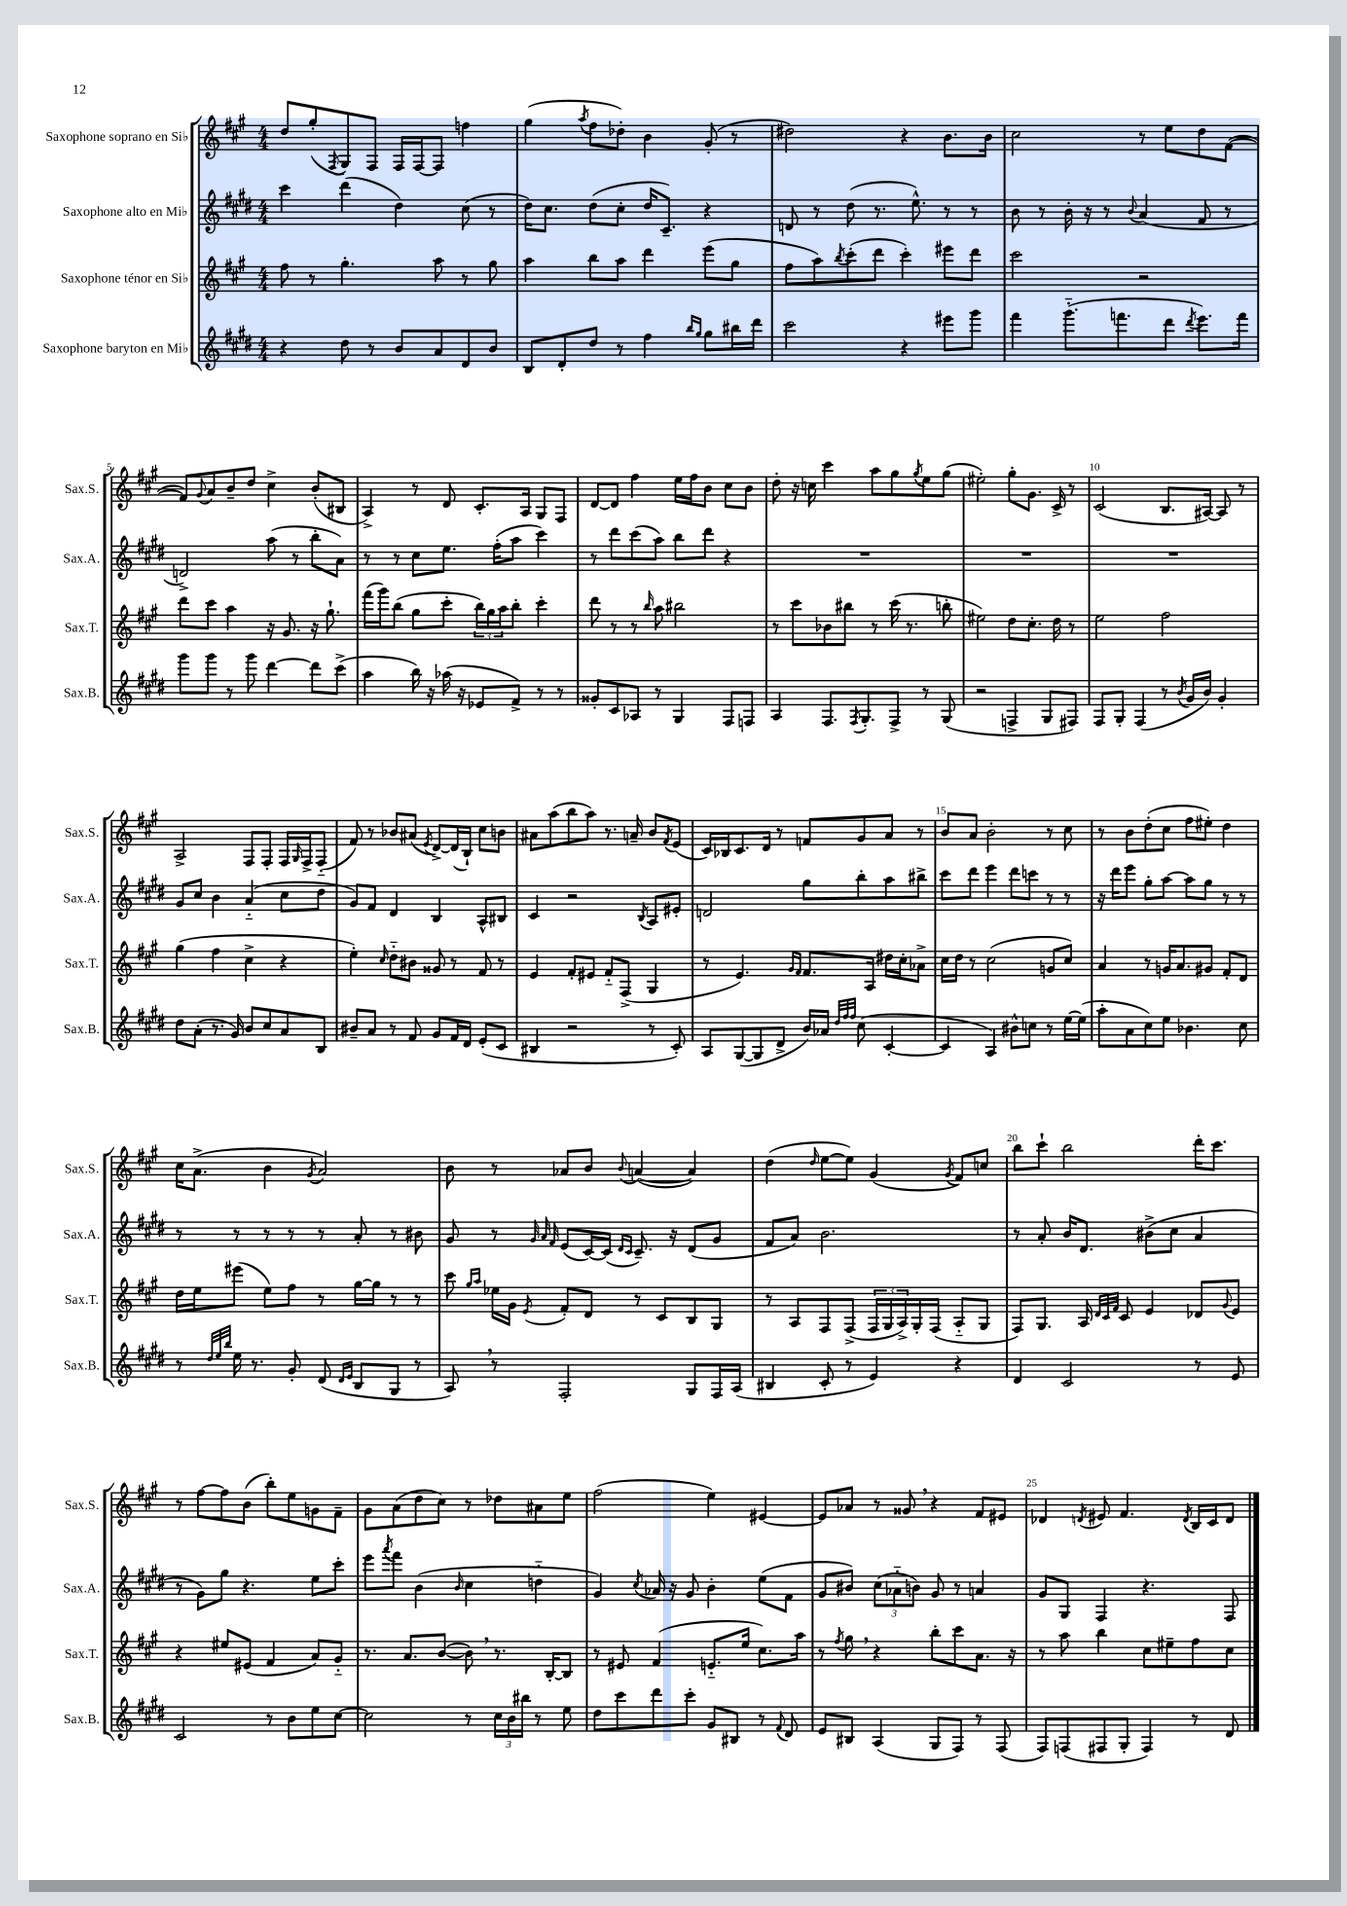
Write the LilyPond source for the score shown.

<<
\new StaffGroup <<
\new Staff = "s0" \with { instrumentName = "Saxophone soprano en Sib" shortInstrumentName = "Sax.S." } {
    \clef treble \key a \major \numericTimeSignature \time 4/4
    d''8 gis''8-.( \acciaccatura { fis8 } gis8) fis8 fis16 fis16~ fis8 f''4 |
    gis''4( \acciaccatura { a''8 } fis''8 des''8-.) b'4 gis'8-.( r8 |
    dis''2) r4 b'8. b'16 |
    cis''2 r8 e''8 d''8 fis'8~( |
    fis'8) \appoggiatura { gis'8 } a'8 b'8-- d''8 cis''4-> b'8-.( bis8 |
    a4->) r8 d'8 cis'8.-. a16 gis8 fis8 |
    d'8~ d'8 fis''4 e''16 fis''16 b'8 cis''8 b'8 |
    d''8-. r16 c''16 cis'''4 a''8 gis''8 \acciaccatura { gis''8 } e''8 gis''8( |
    eis''2-.) gis''8-. gis'8. cis'16-> r8 |
    cis'2( b8. ais16~) ais8 r8 |
    a2-> fis8 fis8-. fis16 \grace { gis16 } fis16-> fis8-_( |
    fis'8) r8 bes'8 ais'8( \acciaccatura { e'8 } d'8~->) d'16( b16-!) cis''8 b'8 |
    ais'8 a''8( b''8 a''8) r8. a'16-- b'8 \acciaccatura { fis'8 } e'8( |
    cis'16) bes16 cis'8. d'16 r8 f'8 gis'8 a'8 r8 |
    b'8 a'8 b'2-. r8 cis''8 |
    r8 b'8 d''8-.( cis''8 fis''8 eis''8-.) d''4 |
    cis''16 a'8.->( b'4 \acciaccatura { gis'8 } a'2) |
    b'8 r8 aes'8 b'8 \appoggiatura { b'8 } a'4~( a'4) |
    d''4( \grace { d''16 } e''8~ e''8) gis'4( \acciaccatura { gis'8 } fis'8) c''8 |
    b''8 cis'''8-! b''2 d'''16-. cis'''8. |
    r8 fis''8~ fis''8 b'8( b''8-.) e''8 g'8 fis'8-- |
    gis'8 a'8( d''8 cis''8) r8 des''8 ais'8 e''8 |
    fis''2( e''4) eis'4~ |
    eis'8 aes'8 r8 gisis'8 \breathe r4 fis'8 eis'8 |
    des'4 \acciaccatura { d'8 } eis'8 fis'4. \acciaccatura { d'8 } b16 cis'16 d'8 \bar "|." |
}
\new Staff = "s1" \with { instrumentName = "Saxophone alto en Mib" shortInstrumentName = "Sax.A." } {
    \clef treble \key e \major \numericTimeSignature \time 4/4
    cis'''4 dis'''4( dis''4) cis''8( r8 |
    dis''16) cis''8. dis''8( cis''8-. dis''16 cis'8.--) r4 |
    d'8 r8 dis''8( r8. e''8.-^) r8 r8 |
    b'8 r8 b'16-. r16 r8 \appoggiatura { b'8 } a'4( fis'8 r8 |
    d'2->) a''8( r8 b''8-. a'8) |
    r8 r8 cis''8 e''8. fis''16-.( a''8 cis'''4) |
    r8 dis'''8 cis'''8( a''8) b''8 dis'''8 r4 |
    R1 |
    R1 |
    R1 |
    gis'8 cis''8 b'4 a'4-_( cis''8 dis''8 |
    gis'8) fis'8 dis'4 b4 a8-^ bis8 |
    cis'4 r2 \acciaccatura { b8 } a8 eis'8-. |
    d'2 gis''8 b''8-. a''8 bis''8-> |
    cis'''8 dis'''8 e'''4 dis'''8 c'''8 r8 r8 |
    r16 dis'''16 e'''8 gis''8-. a''8~ a''8 gis''8 r8 r8 |
    r8 r8 r8 r8 r8 a'8-. r8 bis'8 |
    gis'8 r8 \grace { gis'32 a'32 fis'32 } e'8( cis'16~) cis'16( \grace { dis'16 cis'16 } cis'8.--) r16 dis'8( gis'8 |
    fis'8 a'8) b'2. |
    r8 a'8-. b'16 dis'8. bis'8->( cis''8 a'4 |
    r8 gis'8) gis''8 r4. e''8 cis'''8-. |
    e'''8 \acciaccatura { a'''8 } fis'''8 b'4( \grace { b'16 } cis''4 d''4-_ |
    gis'4) \acciaccatura { cis''8 } aes'16 r16 gis'8 b'4-. e''8( fis'8 |
    gis'8 bis'8) \tuplet 3/2 { cis''8( aes'8-_ b'8) } gis'8 r8 a'4 |
    gis'8 gis8 fis4 r4. fis8 \bar "|." |
}
\new Staff = "s2" \with { instrumentName = "Saxophone ténor en Sib" shortInstrumentName = "Sax.T." } {
    \clef treble \key a \major \numericTimeSignature \time 4/4
    fis''8 r8 gis''4.-. a''8 r8 gis''8 |
    a''4 b''8 a''8 d'''4 e'''8( gis''8 |
    fis''8 a''8) \acciaccatura { b''8 } cis'''8-.( d'''8 cis'''4-.) eis'''8 d'''8 |
    cis'''2 r2 |
    d'''8 cis'''8 a''4 r16 gis'8. r16 gis''8.-! |
    fis'''16( gis'''16) b''8( gis''8 cis'''8-. \tuplet 3/2 { b''16) gis''16 a''16 } b''8-. cis'''4-. |
    d'''8 r8 r8 \grace { b''16 } a''8 bis''2 |
    r8 cis'''8 bes'8 bis''8 r8 cis'''16( r8. b''8-. |
    eis''2) d''8 cis''8.-. d''16 r8 |
    e''2 fis''2 |
    gis''4( fis''4 cis''4-> r4 |
    e''4-.) \grace { cis''16 } d''8-_ bis'8 gisis'8 r8 fis'8 r8 |
    e'4 fis'8-. eis'8 fis'8-_ fis8->( gis4 |
    r8 e'4.) \grace { gis'16 fis'16 } fis'8. a16 dis''16 cis''16-. aes'8-> |
    cis''16 d''16 r8 cis''2( g'8 cis''8) |
    a'4 r8 g'16 a'8. gis'8 fis'8-. d'8 |
    d''16 e''16 eis'''8( e''8) fis''8 r8 gis''16~ gis''16 r8 r8 |
    cis'''8 \grace { gis''16 a''16 } ees''16 gis'16 \acciaccatura { e'8 } fis'8-. d'8 r8 cis'8 b8 gis8 |
    r8 a8 fis8 fis8->( \tuplet 3/2 { fis16 gis16 a16->) } gis16-. fis16( a8-_ gis8 |
    fis8) gis8. a16 \grace { d'32 cis'32 fis'32 } cis'8 e'4 des'8 \appoggiatura { gis'8 } e'8 |
    r4 eis''8 eis'8( fis'4 a'8) gis'8-_ |
    r8. a'8. b'8~( b'8) \breathe r8. b16~-. b8 |
    r8 eis'8 fis'4( e'8.-_ e''16 cis''8.) a''16 |
    r8 \acciaccatura { fis''8 } gis''8 \breathe r4 b''8-. cis'''8 a'8. r16 |
    r8 a''8 b''4 cis''8 eis''8-- fis''8 cis''8 \bar "|." |
}
\new Staff = "s3" \with { instrumentName = "Saxophone baryton en Mib" shortInstrumentName = "Sax.B." } {
    \clef treble \key e \major \numericTimeSignature \time 4/4
    r4 dis''8 r8 b'8 a'8 dis'8 b'8 |
    b8 dis'8-. dis''8 r8 fis''4 \grace { b''16 gis''16 } gis''8 bis''16 dis'''16 |
    cis'''2 r4 eis'''8 gis'''8 |
    fis'''4 gis'''8.-_( f'''8. dis'''8 \acciaccatura { dis'''8 } e'''8.) f'''16 |
    gis'''8 gis'''8 r8 gis'''8 dis'''4~ dis'''8 cis'''8->( |
    a''4 b''16) r16 aes''16( r16 ees'8 fis'8->) r8 r8 |
    gisis'8-. cis'8 aes8 r8 gis4 fis8 f8 |
    a4 fis8. \acciaccatura { fis8 } gis8.-. fis8-> r8 gis8( |
    r2 f4-> gis8 fis8) |
    fis8 gis8-. fis4( r8 \acciaccatura { b'8 } gis'16 b'16) gis'4-. |
    dis''8 a'8-.( r8. gis'16) b'8 cis''8 a'8 b8 |
    bis'8-- a'8 r8 fis'8 gis'8 fis'16 dis'16 e'8-.( cis'8 |
    bis4 r2 r8 cis'8-.) |
    a8 gis8~( gis8 dis'8-> b'16) aes'16 \grace { dis''32 fis''32 fis''32 } cis''8( cis'4~-. |
    cis'4 a4) bis'8-^ c''8 r8 e''16~ e''16( |
    a''8-. a'8 cis''8) e''8 bes'4. cis''8 |
    r8 \grace { dis''32 e''32 b''32 } e''16 r8. gis'8-. dis'8( \grace { dis'16 e'16 } b8 gis8 r8 |
    a8) \breathe r8 fis2-. gis8 fis16 a16( |
    bis4 cis'8-. r8 e'4) r4 |
    dis'4 cis'2 r8 e'8 |
    cis'2 r8 b'8 e''8 cis''8~ |
    cis''2 r8 \tuplet 3/2 { cis''16 b'16 bis''16 } r8 e''8 |
    dis''8 cis'''8 dis'''8 cis'''8-. gis'8 bis8 r8 \appoggiatura { fis'8 } dis'8 |
    e'8 bis8 a4( gis8 fis8) r8 fis8( |
    fis8) f8( fis8 gis8-. fis4) r8 dis'8 \bar "|." |
}
>>
>>
\layout { \context { \Score \override BarNumber.break-visibility = ##(#f #t #t) barNumberVisibility = #(every-nth-bar-number-visible 5) } }
